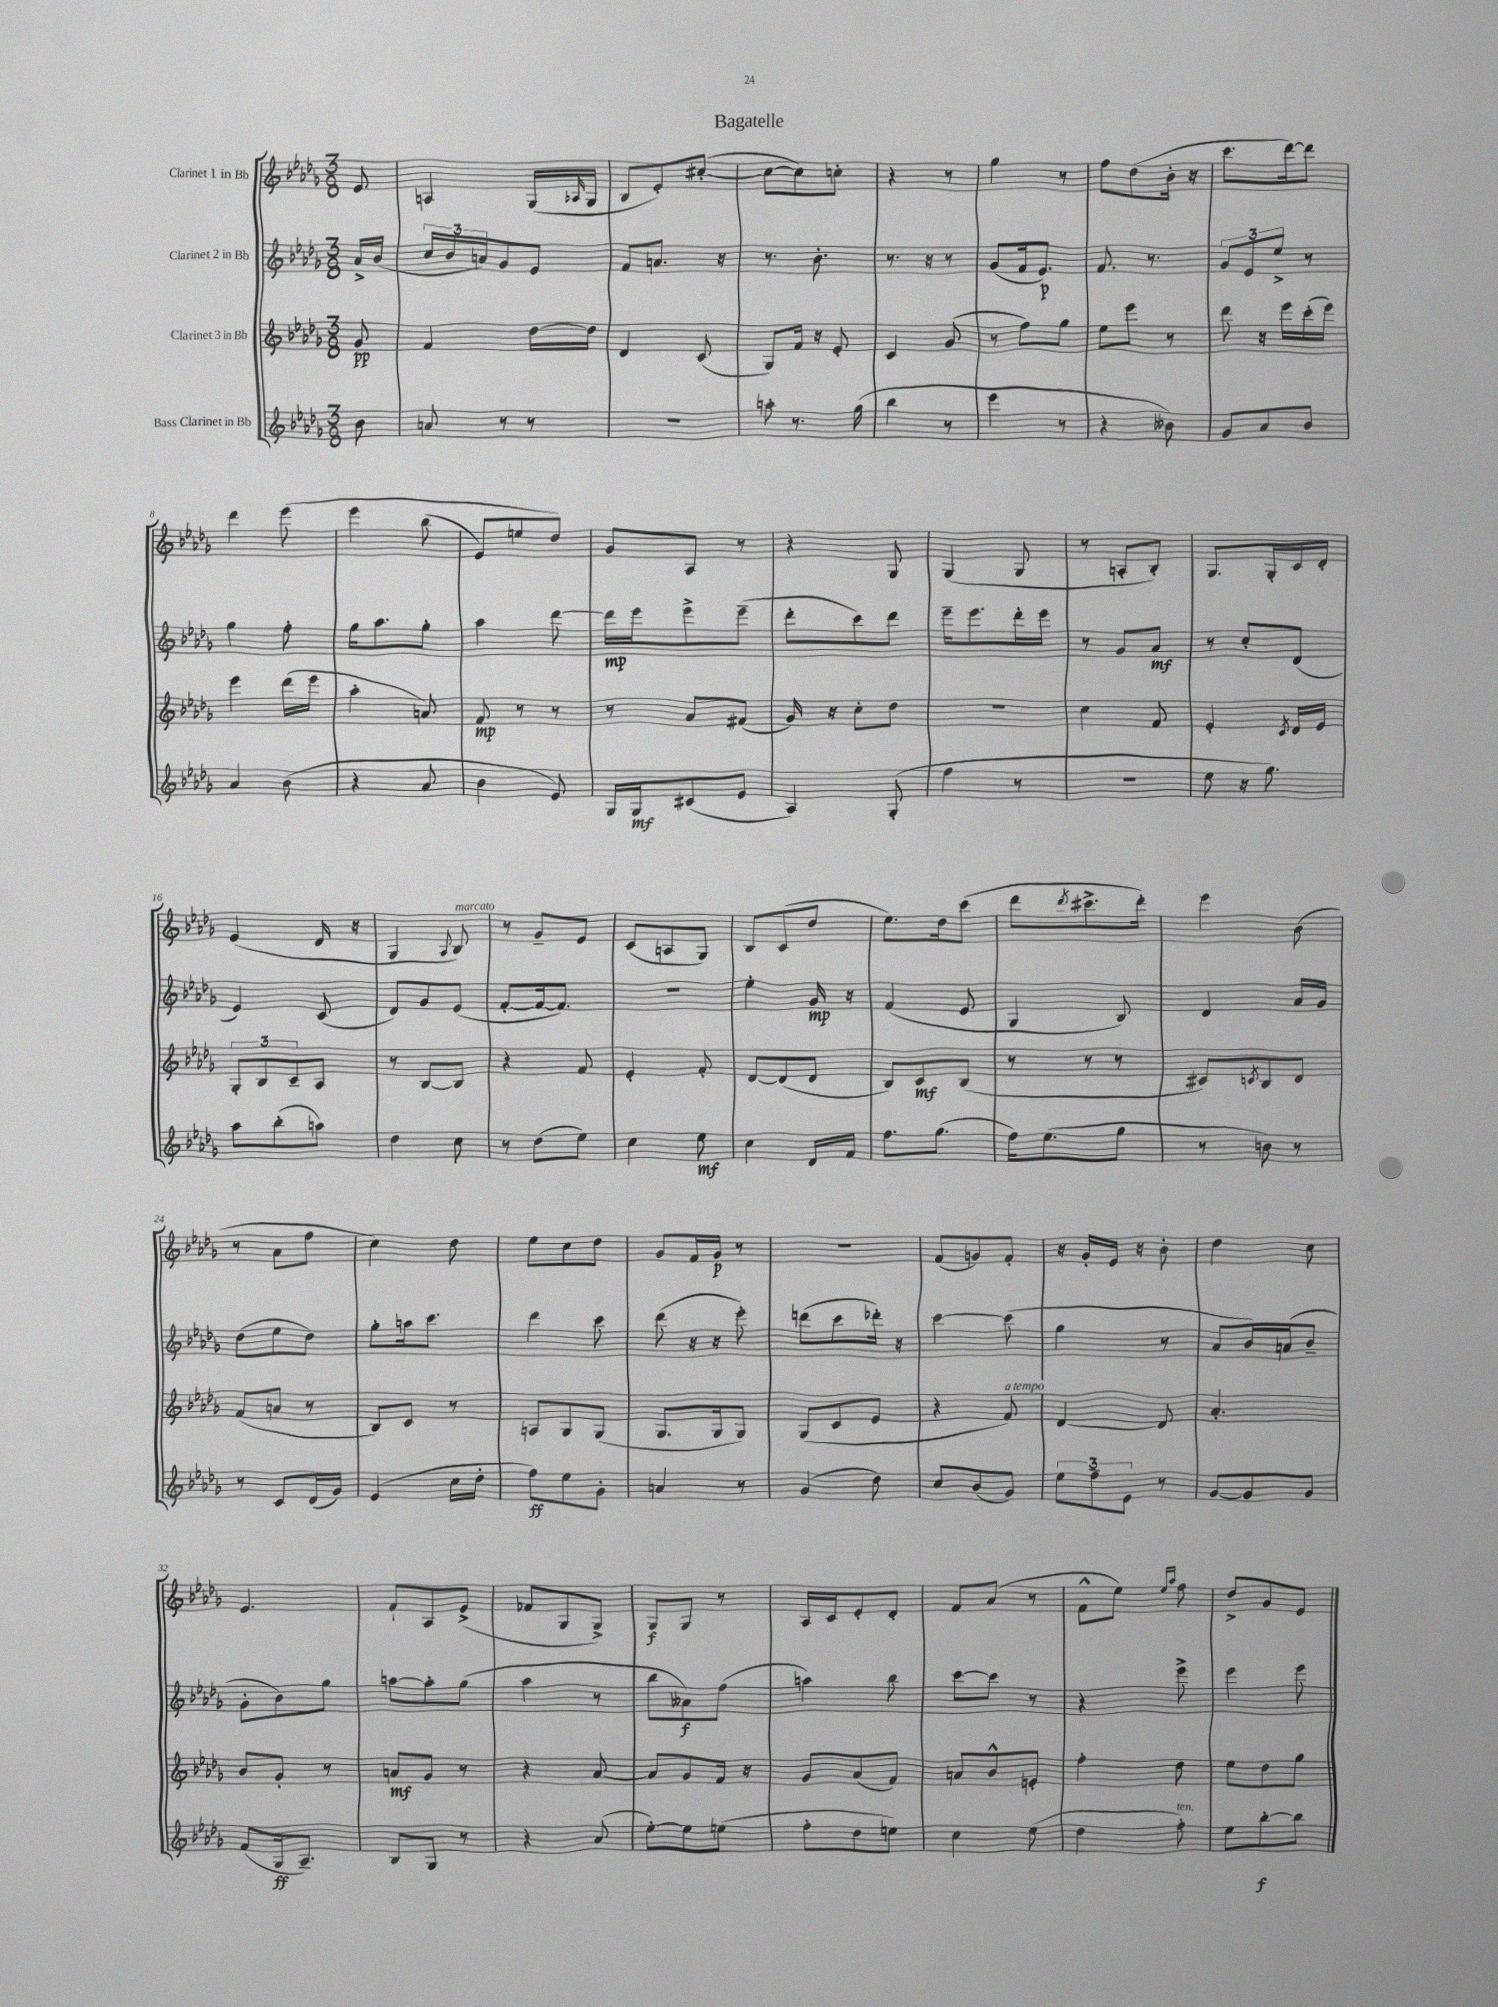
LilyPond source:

\header { title = "Bagatelle" }
<<
\new StaffGroup <<
\new Staff = "s0" \with { instrumentName = "Clarinet 1 in Bb" } {
    \clef treble \key des \major \numericTimeSignature \time 3/8 \partial 8
    ees'8 |
    a4 ges16( \grace { aes16 } ges16 |
    bes8 ees'8-.) cis''8~-.( |
    cis''8~ cis''8) c''8-. |
    r4 r8 |
    ges''4 r8 |
    f''8 des''8( bes'16-. r16 |
    c'''8. des'''16~) des'''8 |
    des'''4 ees'''8\( |
    ees'''4 bes''8( |
    ees'8) e''8 des''8\) |
    ges'8 aes8 r8 |
    r4 ges8 |
    ges4( ges8 |
    r8 a8-. bes8-.) |
    ges8. ges16-. c'16 des'16-. |
    ees'4( des'16 r16 |
    ges4 \appoggiatura { aes8 } bes8^\markup { \italic "marcato" }) |
    r8 ges'8-- ees'8 |
    c'8( a8 ges8) |
    bes8 c'8( des''8 |
    ees''8.) des''16 c'''8( |
    des'''8 \acciaccatura { des'''8 } cis'''8.-> des'''16-.) |
    ees'''4 bes'8( |
    r8 aes'8 f''8 |
    c''4) des''8 |
    ees''8 c''8 des''8 |
    ges'8 f'16 ges'16\p r8 |
    R4. |
    f'8( g'8) f'8-. |
    r16 ges'16-. ees'16 r16 bes'8-. |
    des''4 c''8 |
    ees'4. |
    f'8-! aes8 ees'8->( |
    fes'8 ges8 ges8->) |
    ges8\f ges8 r8 |
    aes16 c'16 ees'8-. des'8-. |
    f'8 aes'8( r8 |
    f'8-^ ees''8) \grace { ees''16 aes''16 } f''8 |
    des''8-> ges'8 ees'8 \bar "|." |
}
\new Staff = "s1" \with { instrumentName = "Clarinet 2 in Bb" } {
    \clef treble \key des \major \numericTimeSignature \time 3/8 \partial 8
    aes'16-> bes'16( |
    \tuplet 3/2 { c''16 bes'16 a'16) } ges'8 ees'8 |
    f'8 a'8. r16 |
    r8. bes'8.-. |
    r8. r16 r8 |
    ges'8( f'16 ees'8.\p) |
    f'8. r8. |
    \tuplet 3/2 { ges'8 ees'8 ees''8-> } r8 |
    ges''4 f''8-. |
    ges''16 aes''8. ges''8-. |
    aes''4 des'''8~ |
    des'''16\mp ees'''16 ees'''8-> ees'''8--( |
    des'''8-. c'''8) des'''8 |
    ees'''16-- ees'''8. des'''16-. ees'''16 |
    r8 ges'8 aes'8\mf |
    r8 c''8-. des'8( |
    ees'4) c'8( |
    des'8) ges'8 ees'8( |
    f'8~-. f'16~ f'8.) |
    R4. |
    ees''4-. ges'16\mp r16 |
    f'4( ees'8 |
    ges4 bes8) |
    des'4 aes'16 ges'16 |
    des''8( ees''8 des''8) |
    ges''8-. a''16 c'''8. |
    des'''4 c'''8 |
    des'''8( r16 r16 ees'''8-.) |
    d'''8( c'''8 des'''16-.) r16 |
    c'''4~ c'''8( |
    ges''4 r8 |
    aes'8 bes'16) a'16( bes'8-- |
    ges'8-. bes'8) ges''8 |
    a''8~ a''8-. ges''8( |
    aes''4 r8 |
    bes''8 aeses'8\f) f''8( |
    a''4) bes''8 |
    c'''8~ c'''8 r8 |
    r4 ees'''8-> |
    ees'''4 ees'''8 \bar "|." |
}
\new Staff = "s2" \with { instrumentName = "Clarinet 3 in Bb" } {
    \clef treble \key des \major \numericTimeSignature \time 3/8 \partial 8
    ges'8\pp |
    f'4 des''16~ des''16 |
    des'4 c'8( |
    ges8) f'16 r16 ees'8-. |
    c'4 ges'8( |
    r8 f''8) ges''8 |
    ees''8 ees'''8 r8 |
    des'''8 r16 ees'''16 c'''16-.( ees'''16) |
    ees'''4 des'''16( ees'''16 |
    aes''4-. a'8) |
    f'8\mp r8 r8 |
    r8 aes'8 fis'8( |
    ges'16) r16 c''8-. des''8 |
    R4. |
    c''4 f'8 |
    ees'4-. \acciaccatura { c'8 } des'16 ees'16 |
    \tuplet 3/2 { ges8-. bes8 c'8-- } aes8 |
    r8 bes8~ bes8 |
    r4 f'8 |
    ees'4-. f'8-. |
    des'8~ des'8( des'8 |
    bes8) c'8\mf bes8( |
    r8 r8 r8 |
    cis'8) \acciaccatura { c'8 } bes8 des'8 |
    f'8( a'8 r8 |
    bes8) c'8 r8 |
    a8 ges8 ges8( |
    ges8. ges16 ges8) |
    ges8( c'8 ees'8 |
    r4 f'8^\markup { \italic "a tempo" }) |
    des'4~ des'8 |
    aes'4.-. |
    bes'8 ges'8-. r8 |
    a'8\mf ges'8 r8 |
    r4 aes'8~ |
    aes'8 ges'8 f'16 r16 |
    ges'8 aes'8( f'8) |
    a'8 bes'8-^ e'8-. |
    f''4-. des''8 |
    ees''8 des''8 ges''8 \bar "|." |
}
\new Staff = "s3" \with { instrumentName = "Bass Clarinet in Bb" } {
    \clef treble \key des \major \numericTimeSignature \time 3/8 \partial 8
    bes'8 |
    a'8 r8 r8 |
    r4. |
    a''8-. r8. ges''16( |
    bes''4 r8 |
    ees'''4 r8 |
    r4 beses'8) |
    ges'8 aes'8 bes'8 |
    aes'4 bes'8( |
    r4 aes'8 |
    bes'4 ees'8) |
    ges16 ges16\mf cis'8( ees'8 |
    aes4) ges8-.( |
    f''4 r8 |
    R4. |
    ees''8 r16 ges''8.) |
    aes''8 bes''8-.( a''8) |
    des''4 c''8 |
    r8 des''8( ees''8) |
    c''4 ees''8\mf |
    c''4 des'16 f'16 |
    f''8. ges''8.( |
    f''16) ees''8.( ges''8 |
    r8 b'8) r8 |
    r8 c'8 des'16( ges'16) |
    ees'4( c''16 des''16-. |
    f''8\ff) ees''8 ges'8-. |
    a'4 r8 |
    ges'4( des''8) |
    c''8 bes'8( ges'8) |
    \tuplet 3/2 { ees''8 f''8-- ees'8 } r8 |
    ges'8~ ges'8 ges'8 |
    f'8( ges16\ff aes8.--) |
    bes8 ges8 r8 |
    r4 aes'8( |
    ees''8~-.) ees''8 e''8( |
    f''8-. des''8 e''8) |
    c''4 ees''8( |
    des''4 f''8-.^\markup { \italic "ten." }) |
    ees''8 bes''8~-.\f bes''8 \bar "|." |
}
>>
>>
